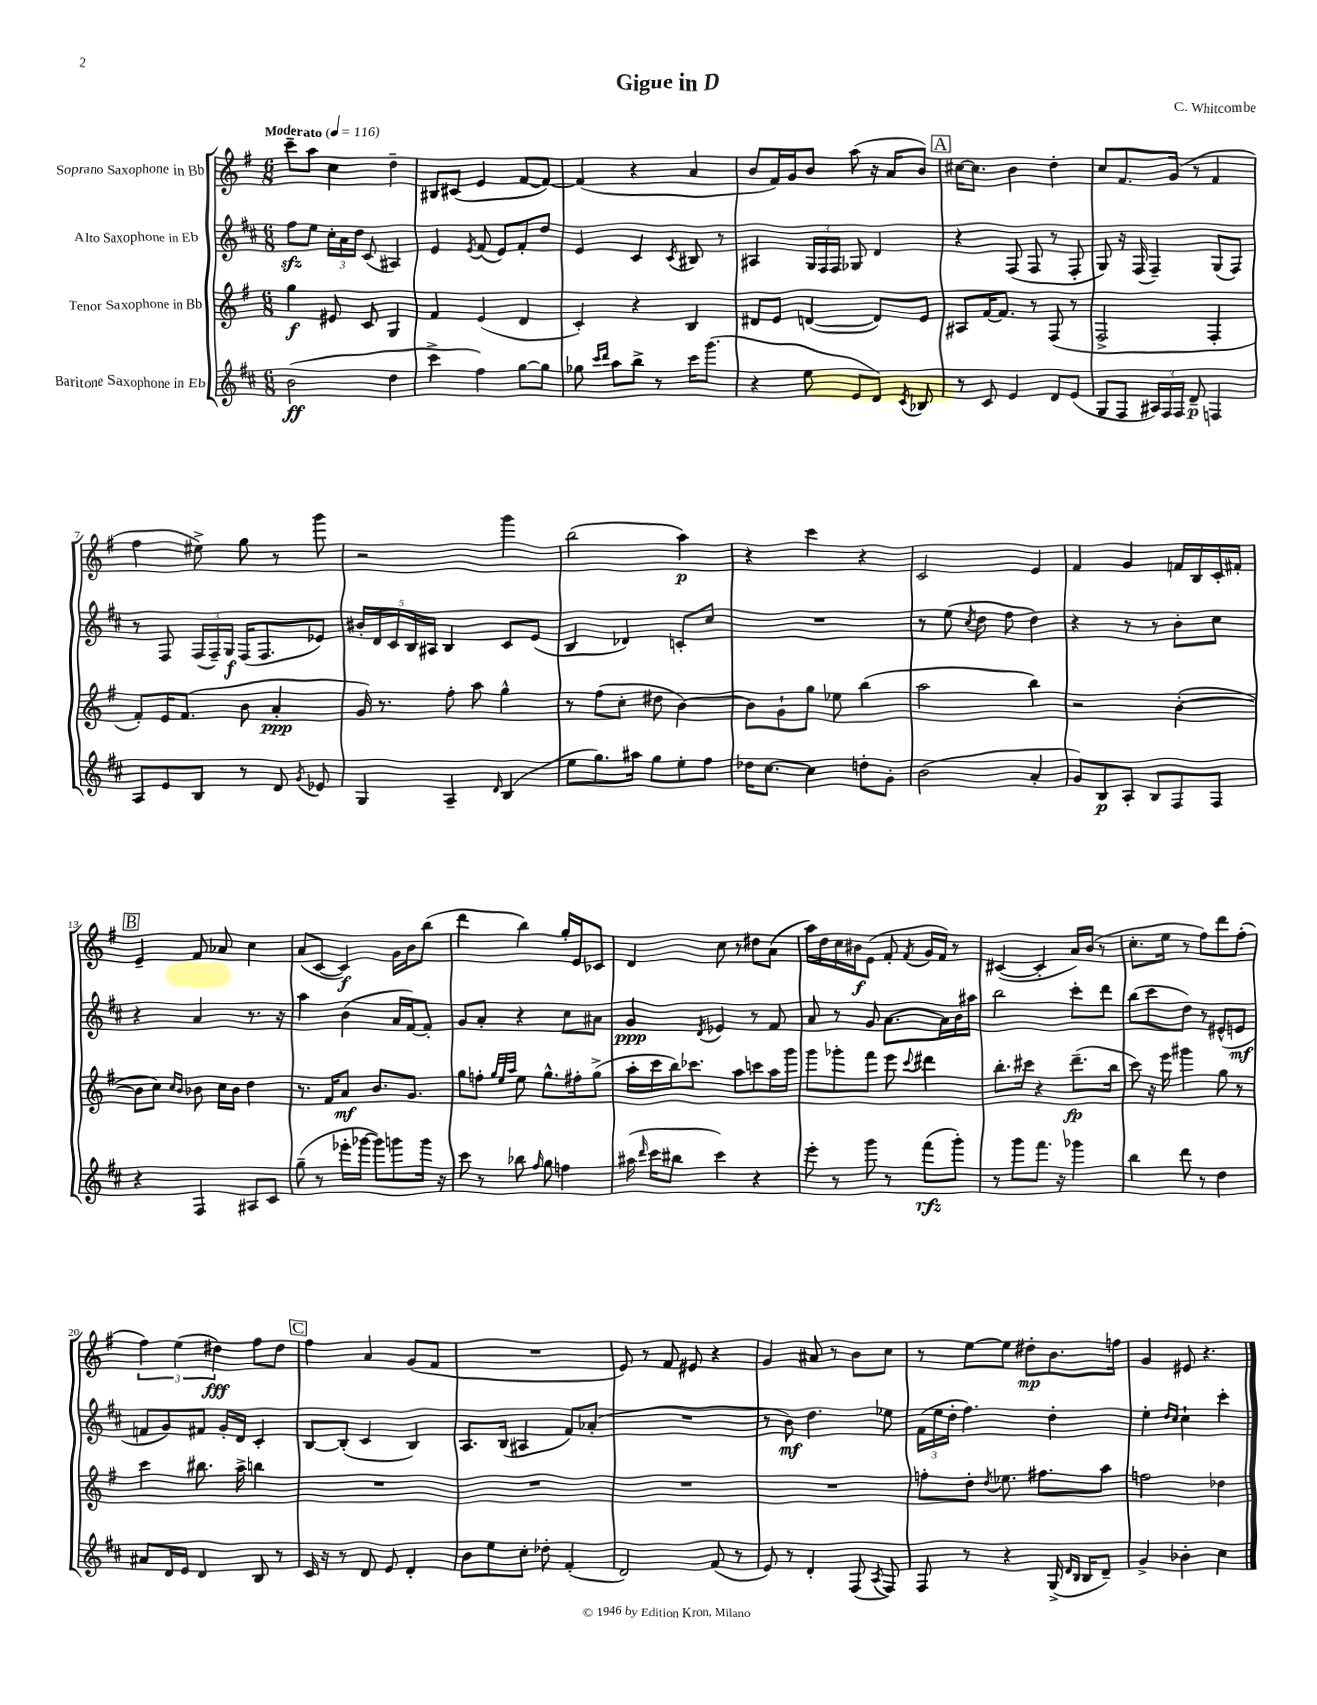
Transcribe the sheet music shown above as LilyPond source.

\header { title = "Gigue in D" composer = "C. Whitcombe" }
<<
\new StaffGroup <<
\new Staff = "s0" \with { instrumentName = "Soprano Saxophone in Bb" } {
    \clef treble \key g \major \numericTimeSignature \time 6/8 \tempo "Moderato" 4 = 116
    \autoBeamOff c'''8[-- a''8] c''4 d''4-- |
    bis8[ cis'8]( e'4 fis'8[~ fis'8]~) |
    fis'4( r4 a'4 |
    b'8[ fis'16) g'16 b'8] a''8( r16 a'16[ b'8]) |
    \mark \markup { \box "A" } cis''16[~ cis''8.] b'4 d''4-. |
    c''8[ fis'8. g'16]( r8 fis'4 |
    fis''4 eis''8->) g''8 r8 g'''8 |
    r2 g'''4 |
    b''2( a''4\p) |
    r4 c'''4 r4 |
    c'2 e'4 |
    fis'4 g'4 f'16[ b16 c'16-. fis'16]-. |
    \mark \markup { \box "B" } e'4-- fis'8 aes'8 c''4 |
    a'8[( c'8]~ c'4\f) g'16[ b'16 b''8]( |
    d'''4 b''4) g''16[-. e'16 ces'8] |
    d'4 c''8 r8 dis''8[ a'8]( |
    a''16[) d''16 c''16 bis'16\f e'8]( fis'8-. \acciaccatura { fis'8 } g'16[ fis'16]) r8 |
    cis'4~( cis'4-. a'16[) b'16]( r8 |
    c''8.[-. e''16] r8 fis''8[) d'''8 fis''8]-.( |
    \tuplet 3/2 { fis''4) e''4( dis''4\fff) } fis''8[ dis''8] |
    \mark \markup { \box "C" } fis''4 a'4 g'8[( fis'8] |
    R2. |
    e'8) r8 fis'8 eis'8 r4 |
    g'4 ais'8 r8 b'8[ c''8] |
    r8 e''8[~ e''8] dis''8[-.\mp b'8. f''16] |
    g'4 eis'8 r4. \bar "|." |
}
\new Staff = "s1" \with { instrumentName = "Alto Saxophone in Eb" } {
    \clef treble \key d \major \numericTimeSignature \time 6/8
    \autoBeamOff fis''8[\sfz e''8] \tuplet 3/2 { cis''16[-. a'16 d''16] } cis'8( ais4) |
    e'4 \acciaccatura { e'8 } fis'8( e'8[) fis'8-. d''8] |
    e'4 cis'4 \acciaccatura { cis'8 } bis8 r8 |
    ais4 \tuplet 3/2 { g16[ fis16 fis16] } ges8 d'4 |
    \mark \markup { \box "A" } r4 fis8( fis8 r8 fis8-. |
    g8) r16 fis16( fis4--) g8[( fis8]) |
    r8 fis8 \tuplet 3/2 { fis16[( fis16--) g16]\f } fis16[( fis8. ees'8]) |
    \tuplet 5/4 { bis'16[-. d'16 cis'16 b16 ais16] } b4 cis'8[ e'8]( |
    b4 des'4) c'8[-. cis''8] |
    R2. |
    r8 e''8( \acciaccatura { cis''8 } d''8 fis''8 d''4) |
    r4 r8 r8 b'8[-. cis''8] |
    \mark \markup { \box "B" } r4 a'4 r8. r16 |
    a''4 b'4( a'16[ fis'16~) fis'8]-. |
    g'8[ a'8]-. r4 cis''8[ ais'8] |
    g'4\ppp \acciaccatura { d'8 } ees'4 r8 fis'8 |
    a'8 r8 g'8 a'8.[~ a'16 b'16 ais''16] |
    b''2 cis'''8[-. d'''8] |
    b''8[( cis'''8 d''8]) r8 eis'8[-^( e'8]\mf |
    f'8[ g'8) fis'8] g'16[-. d'16] cis'4-. |
    \mark \markup { \box "C" } b8[~ b8]-.( cis'4 b4) |
    a8.[ b16]( ais4 fis'8[) aes'8]-.( |
    R2. |
    r8 b'8\mf) d''4. ees''8 |
    \tuplet 3/2 { fis'16[( e''16 d''16]-. } fis''4.) d''4-. |
    e''4-. \grace { d''16[ cis''16] } cis''4-! cis'''4-. \bar "|." |
}
\new Staff = "s2" \with { instrumentName = "Tenor Saxophone in Bb" } {
    \clef treble \key g \major \numericTimeSignature \time 6/8
    \autoBeamOff g''4\f eis'8 c'8 g4 |
    fis'4 e'4( d'4 |
    c'4-.) r4 b4 |
    dis'8[ e'8] d'4~( d'8[) e'8] |
    \mark \markup { \box "A" } ais8[ fis'16~ fis'8.] r8 fis8( r8 |
    fis2-> fis4-. |
    fis'8[-.) e'16 fis'8.]( b'8 a'4-.\ppp |
    g'16) r8. fis''8-. a''8 g''4-^ |
    r8 fis''8[( c''8]-. dis''8 b'4~) |
    b'8[ g'8-! g''8] ees''8 b''4( |
    a''2 b''4) |
    r2 b'4~-.( |
    \mark \markup { \box "B" } b'8[ c''8]) \grace { c''16[ b'16] } bes'8 c''16[ bes'16] d''4 |
    r8. fis'16[ a'8]\mf b'8.[ g'8.] |
    g''8[ f''8]-. \grace { g''32[ e''32 a''32] } e''8 g''8.[-^ fis''16-. g''8]->( |
    a''16[-. c'''16 b''16) ces'''8.] a''8[ c'''8 a''16 g'''16] |
    g'''8[ ges'''8-. fis'''8] e'''8 \appoggiatura { c'''8 } dis'''4 |
    b''8.[-. cis'''16] r4 d'''8.[--\fp( b''16] |
    c'''8) r16 e'''16 gis'''4 g''8 r8 |
    c'''4 bis''8. a''16-> b''4 |
    \mark \markup { \box "C" } R2. |
    R2. |
    R2. |
    R2. |
    f''8[-. d''8]-. \acciaccatura { d''8 } ees''8. fis''8.[ a''8] |
    f''2 des''4 \bar "|." |
}
\new Staff = "s3" \with { instrumentName = "Baritone Saxophone in Eb" } {
    \clef treble \key d \major \numericTimeSignature \time 6/8
    \autoBeamOff b'2\ff( d''4 |
    cis'''4-> fis''4) g''8[~ g''8] |
    ges''8 \grace { cis'''16[ d'''16] } a''8[ b''8]-> r8 cis'''16[ g'''8.]( |
    r4 e''8 e'8[ d'8]) \acciaccatura { cis'8 } bes8 |
    \mark \markup { \box "A" } r8 cis'8 e'4 d'8[ e'8]( |
    g8[ fis8] \tuplet 3/2 { ais16[) fis16 fis16] } d'8--\p f4 |
    a8[ e'8 b8] r8 d'8 \acciaccatura { g'8 } ees'8 |
    g4 a4-- \grace { d'16 } b4( |
    e''8[ g''8.) ais''16] g''8[ e''8-. fis''8] |
    des''16[ cis''8.]~ cis''4 d''8[-. g'8]-. |
    b'2( a'4-. |
    g'8[) b8\p a8]-. b8[ fis8 fis8] |
    \mark \markup { \box "B" } r4 fis4 ais8[ cis'8] |
    g''8--( r8 ees'''16[-. ges'''16]~ ges'''8[) g'''8 g'''16] r16 |
    cis'''8 r8 bes''8 \grace { fis''16 } g''8 f''4 |
    ais''16( \grace { d'''16 } cis'''16[ bis''8] cis'''4) r4 |
    e'''8-. r8 g'''8 r8 fis'''8[\rfz( g'''8]-.) |
    r8 g'''8[ fis'''8.] r16 ges'''4 |
    b''4 d'''8 r8 d''4 |
    ais'8[ d'16 e'16] d'4 b8 r8 |
    \mark \markup { \box "C" } cis'16 r16 r8 d'8 e'8 d'4-. |
    b'8[ e''8 cis''8]-. des''8-. fis'4-.( |
    d'2) fis'8( r8 |
    e'8) r8 d'4-. fis8( \acciaccatura { a8 } fis8) |
    fis8 r8 r4 g16->( \grace { d'16[ b16] } b16[ d'8]--) |
    g'4-> bes'4-. cis''4 \bar "|." |
}
>>
>>
